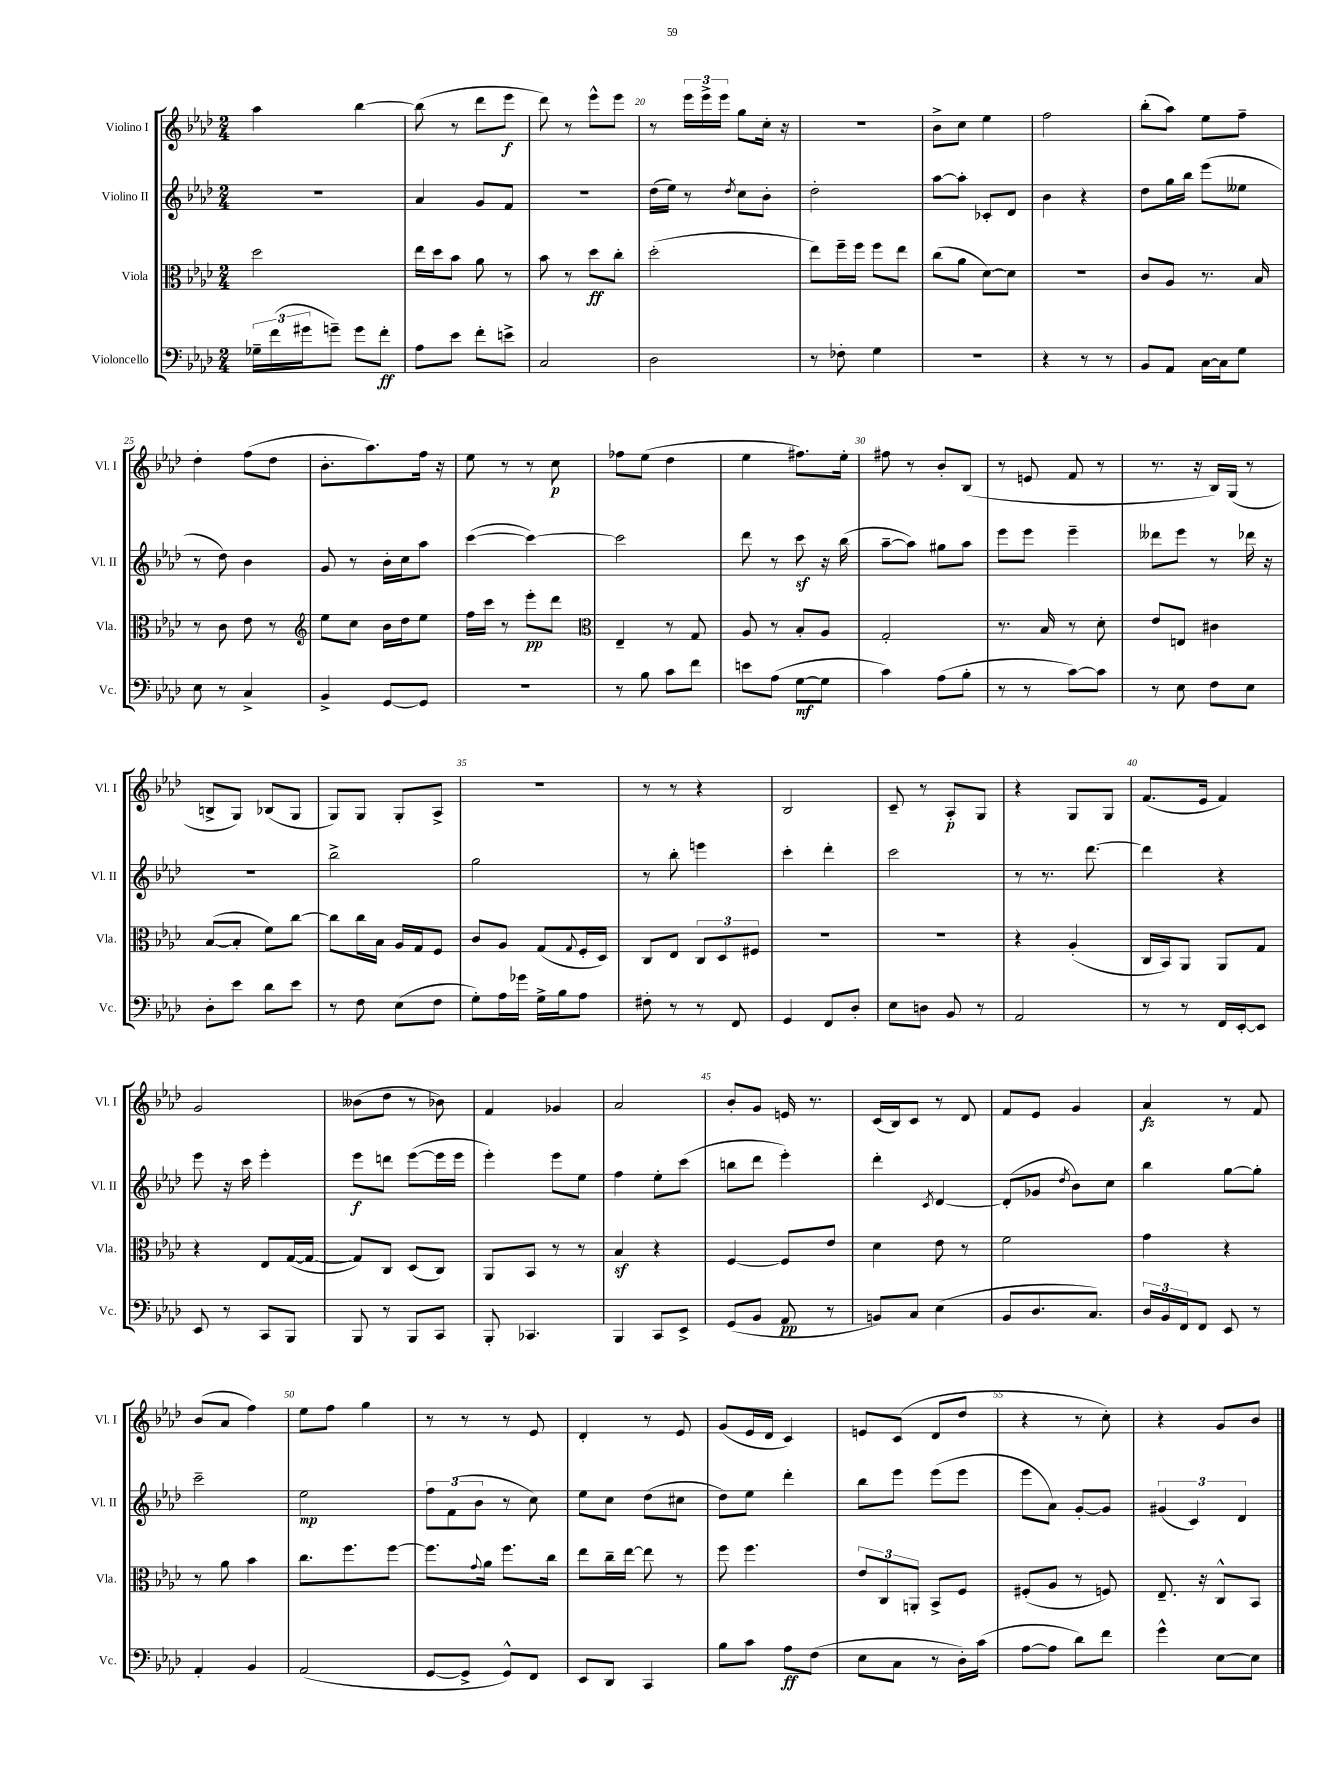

**kern	**dynam	**kern	**dynam	**kern	**dynam	**kern	**dynam
*part4	*part4	*part3	*part3	*part2	*part2	*part1	*part1
*staff4	*staff4	*staff3	*staff3	*staff2	*staff2	*staff1	*staff1
*I"Violoncello	*	*I"Viola	*	*I"Violino II	*	*I"Violino I	*
*I'Vc.	*	*I'Vla.	*	*I'Vl. II	*	*I'Vl. I	*
*clefF4	*	*clefC3	*	*clefG2	*	*clefG2	*
*k[b-e-a-d-]	*	*k[b-e-a-d-]	*	*k[b-e-a-d-]	*	*k[b-e-a-d-]	*
*M2/4	*	*M2/4	*	*M2/4	*	*M2/4	*
=17	=17	=17	=17	=17	=17	=17	=17
24G-X~\LL	.	2dd-\	.	2r	.	4aa-\	.
(24f\	.	.	.	.	.	.	.
24g#X\J	.	.	.	.	.	.	.
8gn~\J)	.	.	.	.	.	.	.
8g\L	.	.	.	.	.	[4bb-\	.
8f'\J	ff	.	.	.	.	.	.
=18	=18	=18	=18	=18	=18	=18	=18
8A-\L	.	16ee-\LL	.	4a-/	.	(8bb-\]	.
.	.	16dd-\J	.	.	.	.	.
8e-\J	.	8b-\J	.	.	.	8r	.
8f'\L	.	8a-\	.	8g/L	.	8ddd-\L	.
8en^\J	.	8r	.	8f/J	.	8eee-\J	f
=19	=19	=19	=19	=19	=19	=19	=19
2C/	.	8b-\	.	2r	.	8ddd-\)	.
.	.	8r	.	.	.	8r	.
.	.	8dd-\L	ff	.	.	8eee-^^\L	.
.	.	8cc'\J	.	.	.	8eee-\J	.
=20	=20	=20	=20	=20	=20	=20	=20
2D-\	.	(2dd-'\	.	(16dd-\LL	.	8r	.
.	.	.	.	16ee-\JJ)	.	.	.
.	.	.	.	8r	.	24eee-\LL	.
.	.	.	.	.	.	24eee-^\	.
.	.	.	.	.	.	24eee-\JJ	.
.	.	.	.	8qdd-/	.	.	.
.	.	.	.	8cc\L	.	8gg\L	.
.	.	.	.	8b-'\J	.	16cc'\Jk	.
.	.	.	.	.	.	16r	.
=21	=21	=21	=21	=21	=21	=21	=21
8r	.	8ee-\L)	.	2dd-'\	.	2r	.
8F-X'\	.	16ff~\L	.	.	.	.	.
.	.	16ff\JJ	.	.	.	.	.
4G\	.	8ff\L	.	.	.	.	.
.	.	8ee-\J	.	.	.	.	.
=22	=22	=22	=22	=22	=22	=22	=22
2r	.	(8cc\L	.	[8aa-\L	.	8b-^\L	.
.	.	8a-\J	.	8aa-'\J]	.	8cc\J	.
.	.	[8d-\L)	.	8c-X'/L	.	4ee-\	.
.	.	8d-\J]	.	8d-/J	.	.	.
=23	=23	=23	=23	=23	=23	=23	=23
4r	.	2r	.	4b-\	.	2ff\	.
8r	.	.	.	4r	.	.	.
8r	.	.	.	.	.	.	.
=24	=24	=24	=24	=24	=24	=24	=24
8BB-/L	.	8c/L	.	8dd-\L	.	(8bb-'\L	.
8AA-/J	.	8A-/J	.	16gg\L	.	8aa-\J)	.
.	.	.	.	16bb-\JJ	.	.	.
[16C\LL	.	8.r	.	(8eee-\L	.	8ee-\L	.
16C\J]	.	.	.	.	.	.	.
8G\J	.	.	.	8ee--X\J	.	8ff~\J	.
.	.	16B-/	.	.	.	.	.
!!LO:LB:g=z
=25	=25	=25	=25	=25	=25	=25	=25
8E-\	.	8r	.	8r	.	4dd-'\	.
8r	.	8c\	.	8dd-\)	.	.	.
4C^/	.	8e-\	.	4b-\	.	(8ff\L	.
.	.	8r	.	.	.	8dd-\J	.
=26	=26	=26	=26	=26	=26	=26	=26
*	*	*clefG2	*	*	*	*	*
4BB-^/	.	8ee-\L	.	8g/	.	8.b-'\L	.
.	.	8cc\J	.	8r	.	.	.
.	.	.	.	.	.	8.aa-\)	.
[8GG/L	.	16b-\LL	.	16b-'\LL	.	.	.
.	.	16dd-\J	.	16cc\J	.	.	.
8GG/J]	.	8ee-\J	.	8aa-\J	.	16ff\Jk	.
.	.	.	.	.	.	16r	.
=27	=27	=27	=27	=27	=27	=27	=27
2r	.	16ff\LL	.	([4ccc\	.	8ee-\	.
.	.	16ccc\JJ	.	.	.	.	.
.	.	8r	.	.	.	8r	.
.	.	8eee-'\L	pp	4ccc\_)	.	8r	.
.	.	8ddd-\J	.	.	.	8cc\	p
=28	=28	=28	=28	=28	=28	=28	=28
*	*	*clefC3	*	*	*	*	*
8r	.	4E-~/	.	2ccc\]	.	8ff-X\L	.
8B-\	.	.	.	.	.	(8ee-\J	.
8c\L	.	8r	.	.	.	4dd-\	.
8f\J	.	8G/	.	.	.	.	.
=29	=29	=29	=29	=29	=29	=29	=29
8en\L	.	8A-/	.	8ddd-\	.	4ee-\	.
(8A-\J	.	8r	.	8r	.	.	.
[8G\L	mf	8B-'/L	.	8cccz\	.	8.ff#X\L)	.
8G\J]	.	8A-/J	.	16r	.	.	.
.	.	.	.	(16bb-\	.	16ee-'\Jk	.
=30	=30	=30	=30	=30	=30	=30	=30
4c\)	.	2G'/	.	[8aa-~\L	.	8ff#X\	.
.	.	.	.	8aa-\J])	.	8r	.
(8A-\L	.	.	.	8gg#X\L	.	8b-'/L	.
8B-'\J	.	.	.	8aa-\J	.	(8B-/J	.
=31	=31	=31	=31	=31	=31	=31	=31
8r	.	8.r	.	8eee-\L	.	8r	.
8r	.	.	.	8eee-\J	.	8en/	.
.	.	16B-/	.	.	.	.	.
[8c\L)	.	8r	.	4eee-~\	.	8f/	.
8c\J]	.	8d-'\	.	.	.	8r	.
=32	=32	=32	=32	=32	=32	=32	=32
8r	.	8e-/L	.	8ddd--X\L	.	8.r	.
8E-\	.	8En/J	.	8eee-\J	.	.	.
.	.	.	.	.	.	16r	.
8F\L	.	4c#X\	.	8r	.	16B-/LL)	.
.	.	.	.	.	.	(16G/JJ	.
8E-\J	.	.	.	16ddd-X\	.	8r	.
.	.	.	.	16r	.	.	.
!!LO:LB:g=z
=33	=33	=33	=33	=33	=33	=33	=33
8D-'\L	.	([8B-/L	.	2r	.	8Bn^/L	.
8e-\J	.	8B-'/J]	.	.	.	8G/J)	.
8d-\L	.	8f\L)	.	.	.	(8B-X/L	.
8e-\J	.	[8cc\J	.	.	.	8G/J	.
=34	=34	=34	=34	=34	=34	=34	=34
8r	.	8cc\L]	.	2bb-^\	.	8G/L)	.
8F\	.	16cc\L	.	.	.	8G/J	.
.	.	16B-\JJ	.	.	.	.	.
(8E-\L	.	16A-/LL	.	.	.	8G'/L	.
.	.	16G/J	.	.	.	.	.
8F\J	.	8F/J	.	.	.	8A-^/J	.
=35	=35	=35	=35	=35	=35	=35	=35
8G'\L)	.	8c/L	.	2gg\	.	2r	.
16A-\L	.	8A-/J	.	.	.	.	.
16g-X\JJ	.	.	.	.	.	.	.
16G^\LL	.	(8G/L	.	.	.	.	.
16B-\J	.	.	.	.	.	.	.
.	.	8qqG/	.	.	.	.	.
8A-\J	.	16F'/L	.	.	.	.	.
.	.	16D-/JJ)	.	.	.	.	.
=36	=36	=36	=36	=36	=36	=36	=36
8F#X'\	.	8C/L	.	8r	.	8r	.
8r	.	8E-/J	.	8bb-'\	.	8r	.
8r	.	12C/L	.	4eeen\	.	4r	.
.	.	12D-/	.	.	.	.	.
8FF/	.	.	.	.	.	.	.
.	.	12F#X/J	.	.	.	.	.
=37	=37	=37	=37	=37	=37	=37	=37
4GG/	.	2r	.	4ccc'\	.	2B-/	.
8FF/L	.	.	.	4ddd-'\	.	.	.
8D-'/J	.	.	.	.	.	.	.
=38	=38	=38	=38	=38	=38	=38	=38
8E-\L	.	2r	.	2ccc\	.	8c~/	.
8Dn\J	.	.	.	.	.	8r	.
8BB-/	.	.	.	.	.	8A-'/L	p
8r	.	.	.	.	.	8G/J	.
=39	=39	=39	=39	=39	=39	=39	=39
2AA-/	.	4r	.	8r	.	4r	.
.	.	.	.	8.r	.	.	.
.	.	(4A-'/	.	.	.	8G/L	.
.	.	.	.	[8.ddd-\	.	.	.
.	.	.	.	.	.	8G/J	.
=40	=40	=40	=40	=40	=40	=40	=40
8r	.	16C/LL	.	4ddd-\]	.	(8.f/L	.
.	.	16BB-/J)	.	.	.	.	.
8r	.	8AA-/J	.	.	.	.	.
.	.	.	.	.	.	16e-/Jk	.
16FF/LL	.	8AA-/L	.	4r	.	4f/)	.
[16EE-'/J	.	.	.	.	.	.	.
8EE-/J]	.	8G/J	.	.	.	.	.
!!LO:LB:g=z
=41	=41	=41	=41	=41	=41	=41	=41
8EE-/	.	4r	.	8eee-\	.	2g/	.
8r	.	.	.	16r	.	.	.
.	.	.	.	16ccc\	.	.	.
8CC/L	.	8E-/L	.	4eee-'\	.	.	.
8BBB-/J	.	([16G/L	.	.	.	.	.
.	.	16G/JJ_	.	.	.	.	.
=42	=42	=42	=42	=42	=42	=42	=42
8BBB-/	.	8G/L])	.	8eee-\L	f	(8b--X\L	.
8r	.	8C/J	.	8dddn\J	.	8dd-\J	.
8BBB-/L	.	(8D-/L	.	([8eee-\L	.	8r	.
8CC/J	.	8C/J)	.	16eee-\L]	.	8b-X\)	.
.	.	.	.	16eee-\JJ	.	.	.
=43	=43	=43	=43	=43	=43	=43	=43
8BBB-'/	.	8AA-/L	.	4eee-'\)	.	4f/	.
4.CC-X/	.	8BB-/J	.	.	.	.	.
.	.	8r	.	8eee-\L	.	4g-X/	.
.	.	8r	.	8ee-\J	.	.	.
=44	=44	=44	=44	=44	=44	=44	=44
4BBB-/	.	4B-z/	.	4ff\	.	2a-/	.
8CC/L	.	4r	.	8ee-'\L	.	.	.
8EE-^/J	.	.	.	(8ccc\J	.	.	.
=45	=45	=45	=45	=45	=45	=45	=45
(8GG/L	.	[4F/	.	8bbn\L	.	8b-'/L	.
8BB-/J	.	.	.	8ddd-\J	.	8g/J	.
8AA-/	pp	8F/L]	.	4eee-'\)	.	16en/	.
.	.	.	.	.	.	8.r	.
8r	.	8e-/J	.	.	.	.	.
=46	=46	=46	=46	=46	=46	=46	=46
8BBn/L)	.	4d-\	.	4ddd-'\	.	(16c/LL	.
.	.	.	.	.	.	16B-/J)	.
8C/J	.	.	.	.	.	8c/J	.
.	.	.	.	8qc/	.	.	.
(4E-\	.	8e-\	.	[4d-/	.	8r	.
.	.	8r	.	.	.	8d-/	.
=47	=47	=47	=47	=47	=47	=47	=47
8BB-/L	.	2f\	.	(8d-'/L]	.	8f/L	.
8.D-/	.	.	.	8g-X/J	.	8e-/J	.
.	.	.	.	8qdd-/	.	.	.
.	.	.	.	8b-\L)	.	4g/	.
8.C/J)	.	.	.	.	.	.	.
.	.	.	.	8cc\J	.	.	.
=48	=48	=48	=48	=48	=48	=48	=48
24D-/LL	.	4g\	.	4bb-\	.	4a-/	fz
24BB-/	.	.	.	.	.	.	.
24FF/J	.	.	.	.	.	.	.
8FF/J	.	.	.	.	.	.	.
8EE-/	.	4r	.	[8gg\L	.	8r	.
8r	.	.	.	8gg'\J]	.	8f/	.
!!LO:LB:g=z
=49	=49	=49	=49	=49	=49	=49	=49
4AA-'/	.	8r	.	2ccc~\	.	(8b-/L	.
.	.	8a-\	.	.	.	8a-/J	.
4BB-/	.	4b-\	.	.	.	4ff\)	.
=50	=50	=50	=50	=50	=50	=50	=50
(2AA-/	.	8.cc\L	.	2ee-\	mp	8ee-\L	.
.	.	.	.	.	.	8ff\J	.
.	.	8.ff\	.	.	.	.	.
.	.	.	.	.	.	4gg\	.
.	.	[8ff\J	.	.	.	.	.
=51	=51	=51	=51	=51	=51	=51	=51
[8GG/L	.	8.ff\L]	.	12ff\L	.	8r	.
.	.	.	.	(12f\	.	.	.
8GG^/J]	.	.	.	.	.	8r	.
.	.	.	.	12b-\J	.	.	.
.	.	8qqg/	.	.	.	.	.
.	.	16a-\Jk	.	.	.	.	.
8GG^^/L)	.	8.ff\L	.	8r	.	8r	.
8FF/J	.	.	.	8cc\)	.	8e-/	.
.	.	16cc\Jk	.	.	.	.	.
=52	=52	=52	=52	=52	=52	=52	=52
8EE-/L	.	8ee-\L	.	8ee-\L	.	4d-'/	.
8DD-/J	.	16cc~\L	.	8cc\J	.	.	.
.	.	[16ee-\JJ	.	.	.	.	.
4CC/	.	8ee-\]	.	(8dd-\L	.	8r	.
.	.	8r	.	8cc#X\J	.	8e-/	.
=53	=53	=53	=53	=53	=53	=53	=53
8B-\L	.	8ff\	.	8dd-\L)	.	(8g/L	.
8c\J	.	4.ff\	.	8ee-\J	.	16e-/L	.
.	.	.	.	.	.	16d-/JJ	.
8A-\L	ff	.	.	4ddd-'\	.	4c/)	.
(8F\J	.	.	.	.	.	.	.
=54	=54	=54	=54	=54	=54	=54	=54
8E-\L	.	12e-/L	.	8bb-\L	.	8en/L	.
.	.	12C/	.	.	.	.	.
8C\J	.	.	.	8eee-\J	.	(8c/J	.
.	.	12AAn'/J	.	.	.	.	.
8r	.	8BB-^/L	.	(8eee-\L	.	8d-/L	.
16D-'\LL)	.	8F/J	.	8eee-\J	.	8dd-/J	.
(16c\JJ	.	.	.	.	.	.	.
=55	=55	=55	=55	=55	=55	=55	=55
[8A-\L	.	(8F#X'/L	.	8eee-\L	.	4r	.
8A-\J]	.	8A-/J	.	8a-\J)	.	.	.
8d-\L)	.	8r	.	[8g'/L	.	8r	.
8f\J	.	8Fn/)	.	8g/J]	.	8cc'\)	.
=56	=56	=56	=56	=56	=56	=56	=56
4g^^\	.	8.E-~/	.	(6g#X/	.	4r	.
.	.	.	.	6c/)	.	.	.
.	.	16r	.	.	.	.	.
[8E-\L	.	8C^^/L	.	.	.	8g/L	.
.	.	.	.	6d-/	.	.	.
8E-\J]	.	8BB-/J	.	.	.	8b-/J	.
==	==	==	==	==	==	==	==
*-	*-	*-	*-	*-	*-	*-	*-
